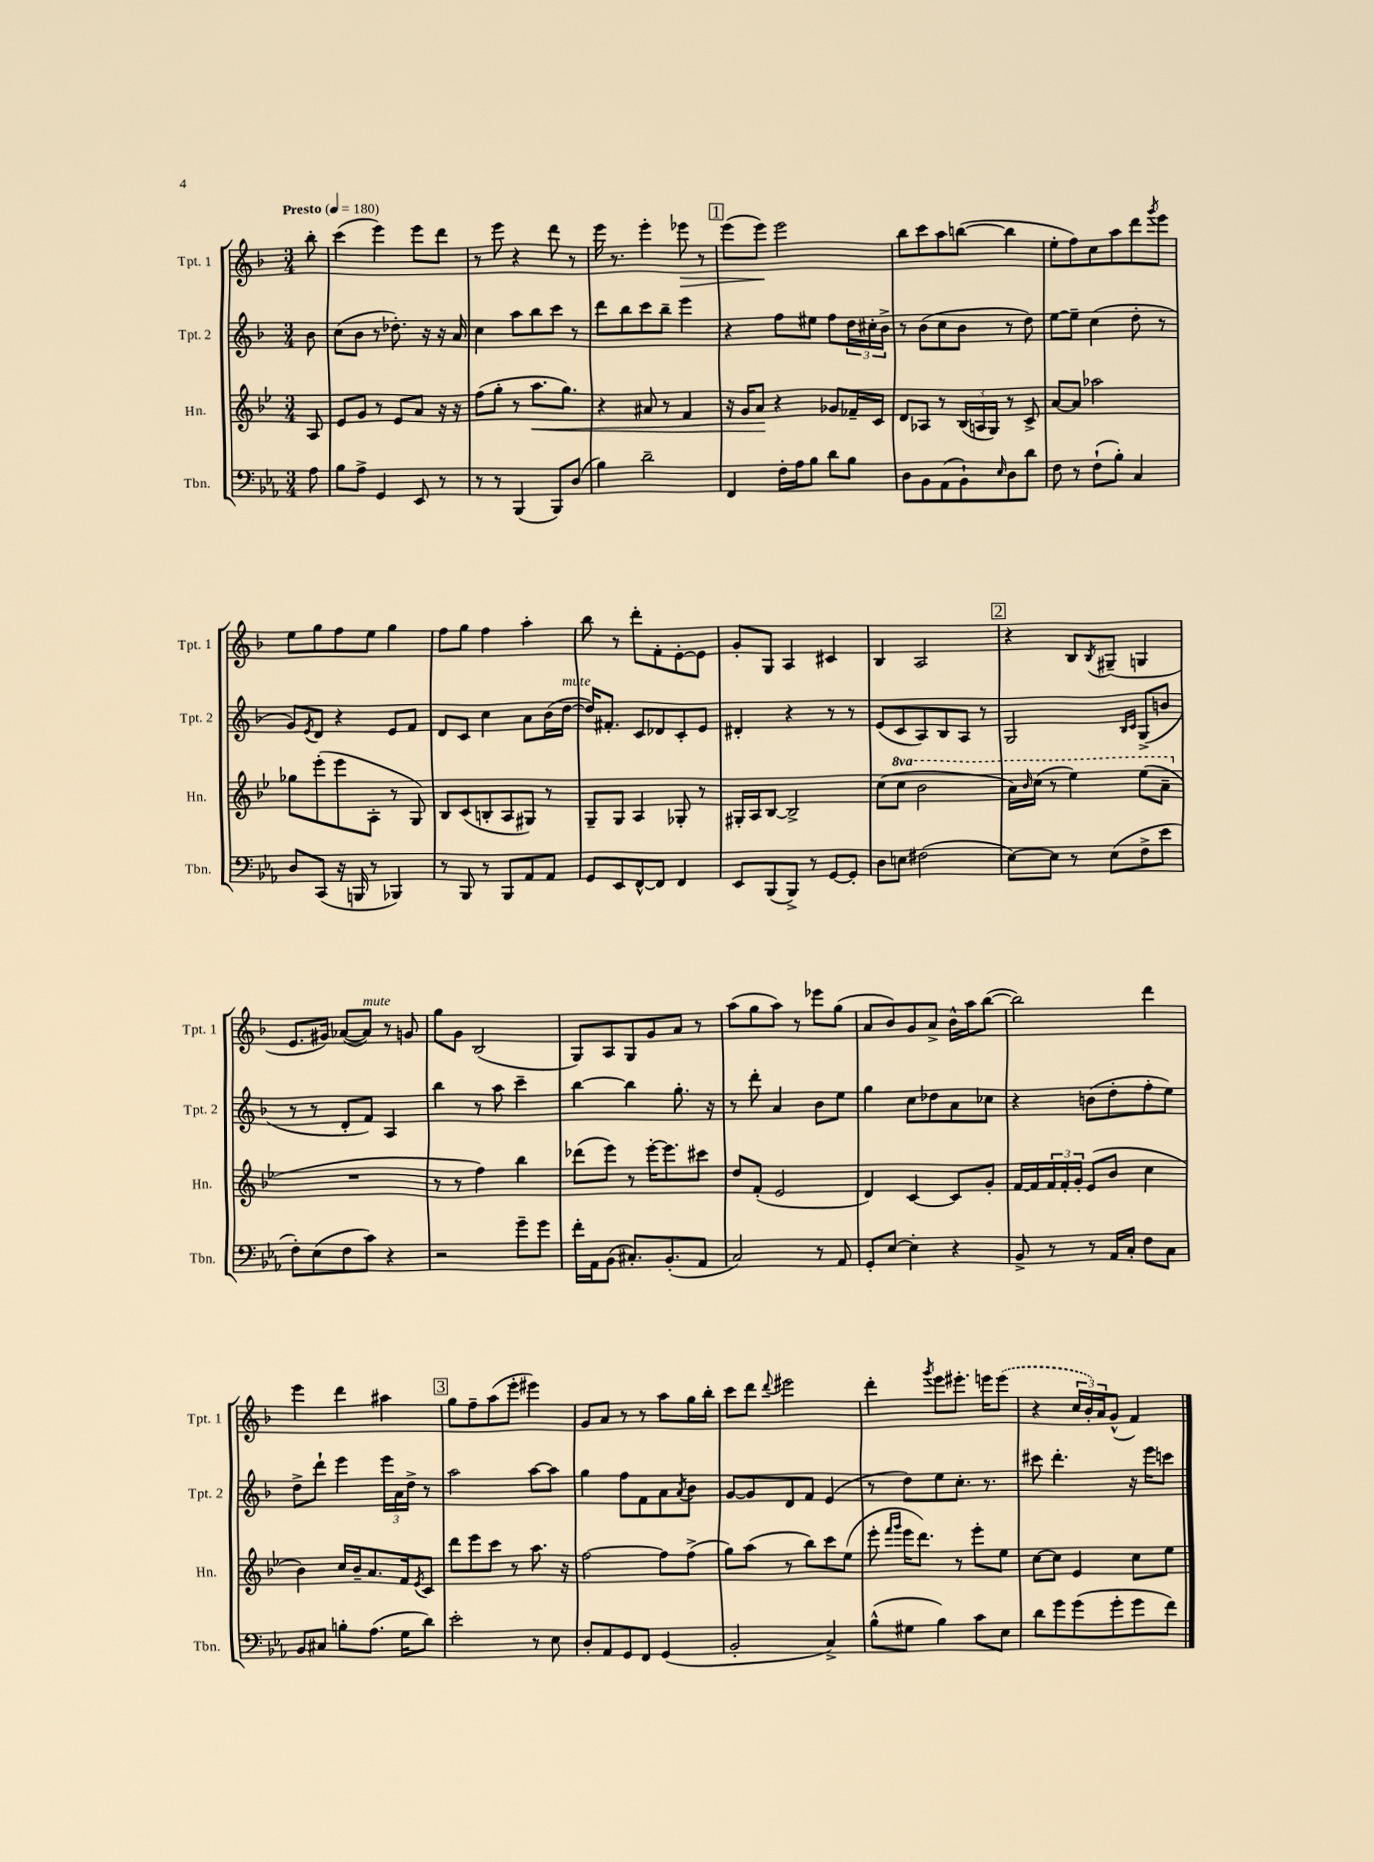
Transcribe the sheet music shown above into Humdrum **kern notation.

**kern	**kern	**dynam	**kern	**kern	**dynam
*part4	*part3	*part3	*part2	*part1	*part1
*staff4	*staff3	*staff3	*staff2	*staff1	*staff1
*I"Tbn.	*I"Hn.	*	*I"Tpt. 2	*I"Tpt. 1	*
*I'Tbn.	*I'Hn.	*	*I'Tpt. 2	*I'Tpt. 1	*
*clefF4	*clefG2	*	*clefG2	*clefG2	*
*k[b-e-a-]	*k[b-e-]	*	*k[b-]	*k[b-]	*
*M3/4	*M3/4	*	*M3/4	*M3/4	*
*MM180	*MM180	*	*MM180	*MM180	*
=	=	=	=	=	=
!	!	!	!	!LO:TX:a:B:t=Presto	!
8A-\	8A/	.	8b-\	8bb-'\	.
=1	=1	=1	=1	=1	=1
8B-\L	8e-/L	.	(8cc\L	(4ccc\	.
8A-^\J	8g/J	.	8b-\J	.	.
4GG/	8r	.	8r	4eee\)	.
.	8e-/L	.	8.dd-X'\)	.	.
8EE-/	8a/J	.	.	8eee\L	.
.	.	.	16r	.	.
8r	16r	.	16r	8ddd\J	.
.	16r	.	16a/	.	.
=2	=2	=2	=2	=2	=2
8r	(8ff\L	.	4cc\	8r	.
8r	8gg'\J	.	.	8eee\	.
(4BBB-/	8r	.	8aa\L	4r	.
!	!	!LO:HP:b	!	!	!
.	8.aa\L	<	8bb-\	.	.
8BBB-/L)	.	.	8ccc\J	8ddd\	.
.	8.gg\J)	.	.	.	.
(8D/J	.	.	8r	8r	.
=3	=3	=3	=3	=3	=3
4B-\)	4r	.	8ddd\L	16eee\	.
.	.	.	.	8.r	.
.	.	.	8bb-\	.	.
2d~\	8a#X/	.	8ccc\	4eee'\	.
.	8r	.	8bb-~\J	.	.
!	!	!	!	!	!LO:HP:b
.	4f/	.	4eee\	8eee-X\	>
.	.	.	.	8r	.
!!LO:REH:place=s1:t=1
=4	=4	=4	=4	=4	=4
4FF/	16r	.	4r	(8eee\L	.
.	16g/KL	.	.	.	.
.	8a/J	.	.	8eee\J)	.
16F'\LL	4r	[	8ff\L	2eee\	]
16A-\J	.	.	.	.	.
8B-\J	.	.	8ee#X\J	.	.
8d\L	8g-X/L	.	8ff\L	.	.
8B-\J	16f-X~/L	.	24dd\L	.	.
.	.	.	24cc#X'\	.	.
.	16c/JJ	.	.	.	.
.	.	.	24b-^\JJ	.	.
=5	=5	=5	=5	=5	=5
8D\L	8d/L	.	8r	8bb-\L	.
8BB-\	8A-X/J	.	(8b-\L	8ccc\	.
(8AA-\	8r	.	8cc\	8aa\	.
8BB-`\)	(24B-/LL	.	8b-\J	([8bbn\J	.
.	24An/	.	.	.	.
.	24G/JJ)	.	.	.	.
16qqE-/	.	.	.	.	.
8D\	8r	.	8r	4bb\]	.
8d\J	8c^/	.	8dd\)	.	.
=6	=6	=6	=6	=6	=6
8F\	[8a/L	.	[8ee\L	8ee'\L	.
8r	8a/J]	.	8ee~\J]	8ff\)	.
(8F`\L	2aa-X\	.	(4cc\	8cc\	.
8B-'\J)	.	.	.	8aa\	.
4C/	.	.	8dd'\	8ddd\	.
.	.	.	.	8qggg/	.
.	.	.	8r	8eee\J	.
!!LO:LB:g=z
=7	=7	=7	=7	=7	=7
8D/L	8gg-X\L	.	8g/L)	8ee\L	.
.	.	.	8qe/	.	.
(8CC/J	(8eee-'\	.	8d/J	8gg\	.
16r	8eee-\	.	4r	8ff\	.
16BBBn/	.	.	.	.	.
8r	8A'\J	.	.	8ee\J	.
4BBB-X/)	8r	.	8e/L	4gg\	.
.	8G/)	.	8f/J	.	.
=8	=8	=8	=8	=8	=8
8r	8B-/L	.	8d/L	8ff\L	.
8BBB-/	(8c/	.	8c/J	8gg\J	.
8r	8Bn'/	.	4cc\	4ff\	.
8BBB-/L	8A/	.	.	.	.
8AA-/	8G#X/J)	.	8a\L	4aa'\	.
8AA-/J	8r	.	(16b-\L	.	.
!	!	!	!LO:TX:a:i:t=mute	!	!
.	.	.	[16dd\JJ	.	.
=9	=9	=9	=9	=9	=9
8GG/L	8G~/L	.	16dd/KL])	8bb-\	.
.	.	.	8.f#X'/J	.	.
8EE-/	8G/J	.	.	8r	.
[8FF^^/	4A/	.	8c/L	8ddd'\L	.
8FF/J]	.	.	8d-X/	8f'\	.
4FF/	8G-X'/	.	8c'/	[8e'\	.
.	8r	.	8e/J	8e\J]	.
=10	=10	=10	=10	=10	=10
8EE-/L	16G#X'/LL	.	4d#X'/	8g'/L	.
.	16A/J	.	.	.	.
(8BBB-/	[8B-/J	.	.	8G/J	.
8BBB-^/J)	2B-^/]	.	4r	4A/	.
8r	.	.	.	.	.
[8GG/L	.	.	8r	4c#X/	.
8GG'/J]	.	.	8r	.	.
=11	=11	=11	=11	=11	=11
8D\L	(8cc\L	.	(8e/L	4B-/	.
*	*8va	*	*	*	*
8En\J	8ccc\J	.	8c/	.	.
(2F#X\	2bb-\	.	8A/)	2A/	.
.	.	.	8B-/	.	.
.	.	.	8A/J	.	.
.	.	.	8r	.	.
!!LO:REH:place=s1:t=2
=12	=12	=12	=12	=12	=12
[8E-\L)	16aa\LL)	.	2G/	4r	.
.	16qqbb-/	.	.	.	.
.	(16ccc\JJ	.	.	.	.
8E-\J]	8r	.	.	.	.
8r	4eee-\)	.	.	8B-/L	.
.	.	.	.	8qB-/	.
(8E-\L	.	.	.	(8G#X~/J	.
.	.	.	16qqB-/LL	.	.
.	.	.	16qqc/JJ	.	.
8F^\	(8eee-\L	.	(8G^/L	4Gn/	.
8e-\J	8aa~\J	.	8bn/J	.	.
!!LO:LB:g=z
=13	=13	=13	=13	=13	=13
*	*X8va	*	*	*	*
8F'\L)	2.r	.	8r	8.e/L	.
(8E-\	.	.	8r	.	.
.	.	.	.	16g#X/Jk)	.
8F\	.	.	8d'/L	([8a-X/L	.
!	!	!	!	!LO:TX:a:i:t=mute	!
8c\J)	.	.	8f/J)	8a-/J])	.
4r	.	.	4A/	8r	.
.	.	.	.	8gn/	.
=14	=14	=14	=14	=14	=14
2r	8r	.	4bb-\	8gg\L	.
.	8r	.	.	8g\J	.
.	4ff\)	.	8r	(2B-/	.
.	.	.	8aa\	.	.
8g~\L	4bb-\	.	4ccc~\	.	.
8g\J	.	.	.	.	.
=15	=15	=15	=15	=15	=15
16f'\LL	(8ddd-X\L	.	[4bb-\	8G/L)	.
16AA-\J	.	.	.	.	.
(8BB-\J	8eee-\J)	.	.	8A/	.
8.C#X'/L)	8r	.	4bb-\]	8G/	.
.	[16eee-'\KL	.	.	8g/	.
(8.BB-'/	8.eee-\]	.	.	.	.
.	.	.	8.gg'\	8a/J	.
8AA-/J	8ccc#X\J	.	.	8r	.
.	.	.	16r	.	.
=16	=16	=16	=16	=16	=16
2C/)	8dd/L	.	8r	(8aa\L	.
.	(8f'/J	.	8ddd'\	8gg\	.
.	2e-/	.	4a/	8aa\J)	.
.	.	.	.	8r	.
8r	.	.	8b-\L	8eee-X\L	.
8AA-/	.	.	8ee\J	(8gg\J	.
=17	=17	=17	=17	=17	=17
8GG'/L	4d/)	.	4gg\	8a/L	.
[8E-/J	.	.	.	8b-/)	.
4E-'\]	[4c/	.	8cc\L	8g/	.
.	.	.	8dd-X\	8a^/J	.
4r	8c/L]	.	8a\	16b-^^\LL	.
.	.	.	.	16aa\J	.
.	8g'/J	.	8cc-X\J	([8bb-\J	.
=18	=18	=18	=18	=18	=18
8BB-^/	[16f/LL	.	4r	2bb-\])	.
.	16f/]	.	.	.	.
8r	24f/	.	.	.	.
.	24f'/	.	.	.	.
.	24g'/JJ	.	.	.	.
8r	(8e-/L	.	(8bn\L	.	.
16AA-/LL	8b-/J	.	8dd'\	.	.
16C'/JJ	.	.	.	.	.
8F\L	4cc\	.	8ff'\	4ddd\	.
8C\J	.	.	8ee\J)	.	.
!!LO:LB:g=z
=19	=19	=19	=19	=19	=19
8BB-/L	4b-\)	.	8dd^\L	4eee\	.
8C#X/J	.	.	8ddd`\J	.	.
8Bn'\L	16cc/LL	.	4eee\	4ddd\	.
.	16b-~/J	.	.	.	.
(8.A-\J	8.a/	.	.	.	.
.	.	.	24eee\LL	4aa#X\	.
.	.	.	24a\	.	.
16G\KL	16f/k	.	.	.	.
.	.	.	24dd^\JJ	.	.
.	8qe-/	.	.	.	.
8d\J)	8c/J	.	8r	.	.
!!LO:REH:place=s1:t=3
=20	=20	=20	=20	=20	=20
2e-'\	8ddd\L	.	2aa\	8gg\L	.
.	8eee-\	.	.	8ff~\	.
.	8ccc\J	.	.	(8aa\	.
.	8r	.	.	8eee'\J	.
8r	8.aa\	.	[8aa\L	4eee#X\)	.
8E-\	.	.	8aa\J]	.	.
.	16r	.	.	.	.
=21	=21	=21	=21	=21	=21
8D'/L	[2ff\	.	4gg\	8g/L	.
8AA-/	.	.	.	8a/J	.
8GG/	.	.	8ff\L	8r	.
8FF/J	.	.	8f\	8r	.
(4GG/	8ff\L]	.	8a\	8aa\L	.
.	.	.	8qa/	.	.
.	(8ff^\J	.	8b-\J	16gg\L	.
.	.	.	.	16bb-'\JJ	.
=22	=22	=22	=22	=22	=22
2BB-'/	8gg\L)	.	[8g/L	8ccc\L	.
.	(8aa\J	.	8g/]	8ddd\J	.
.	.	.	.	8qqddd/	.
.	8r	.	8d/	2eee#X\	.
.	8bb-\L)	.	8f/J	.	.
4C^/)	8ccc\	.	(4e/	.	.
.	(8ee-\J	.	.	.	.
=23	=23	=23	=23	=23	=23
(8B-^^\L	8eee-'\	.	8r	4ddd'\	.
.	16qqfff/LL	.	.	.	.
.	16qqggg/JJ	.	.	.	.
8G#X\J	16eee-\KL	.	8dd\L)	.	.
.	8.ddd\J)	.	.	.	.
.	.	.	.	8qggg/	.
4B-\)	.	.	8ee\	8eee\L	.
.	8r	.	8.cc'\J	8.eee#X'\J	.
8c\L	8eee-'\L	.	.	.	.
.	.	.	8.r	16eeen\KL	.
8E-\J	8ee-\J	.	.	(8eee\J	.
=24	=24	=24	=24	=24	=24
8d\L	[8cc\L	.	8ccc#X\	4r	.
8g\	8cc\J]	.	4.ddd'\	.	.
(8g\	4e-/	.	.	24cc/LL	.
.	.	.	.	24b-'/)	.
.	.	.	.	24a/J	.
8g'\	.	.	.	(8g^^/J	.
8g\	8cc\L	.	16r	4f/)	.
.	.	.	16eee\KL	.	.
8f\J)	8ee-\J	.	8cccn\J	.	.
==	==	==	==	==	==
*-	*-	*-	*-	*-	*-
